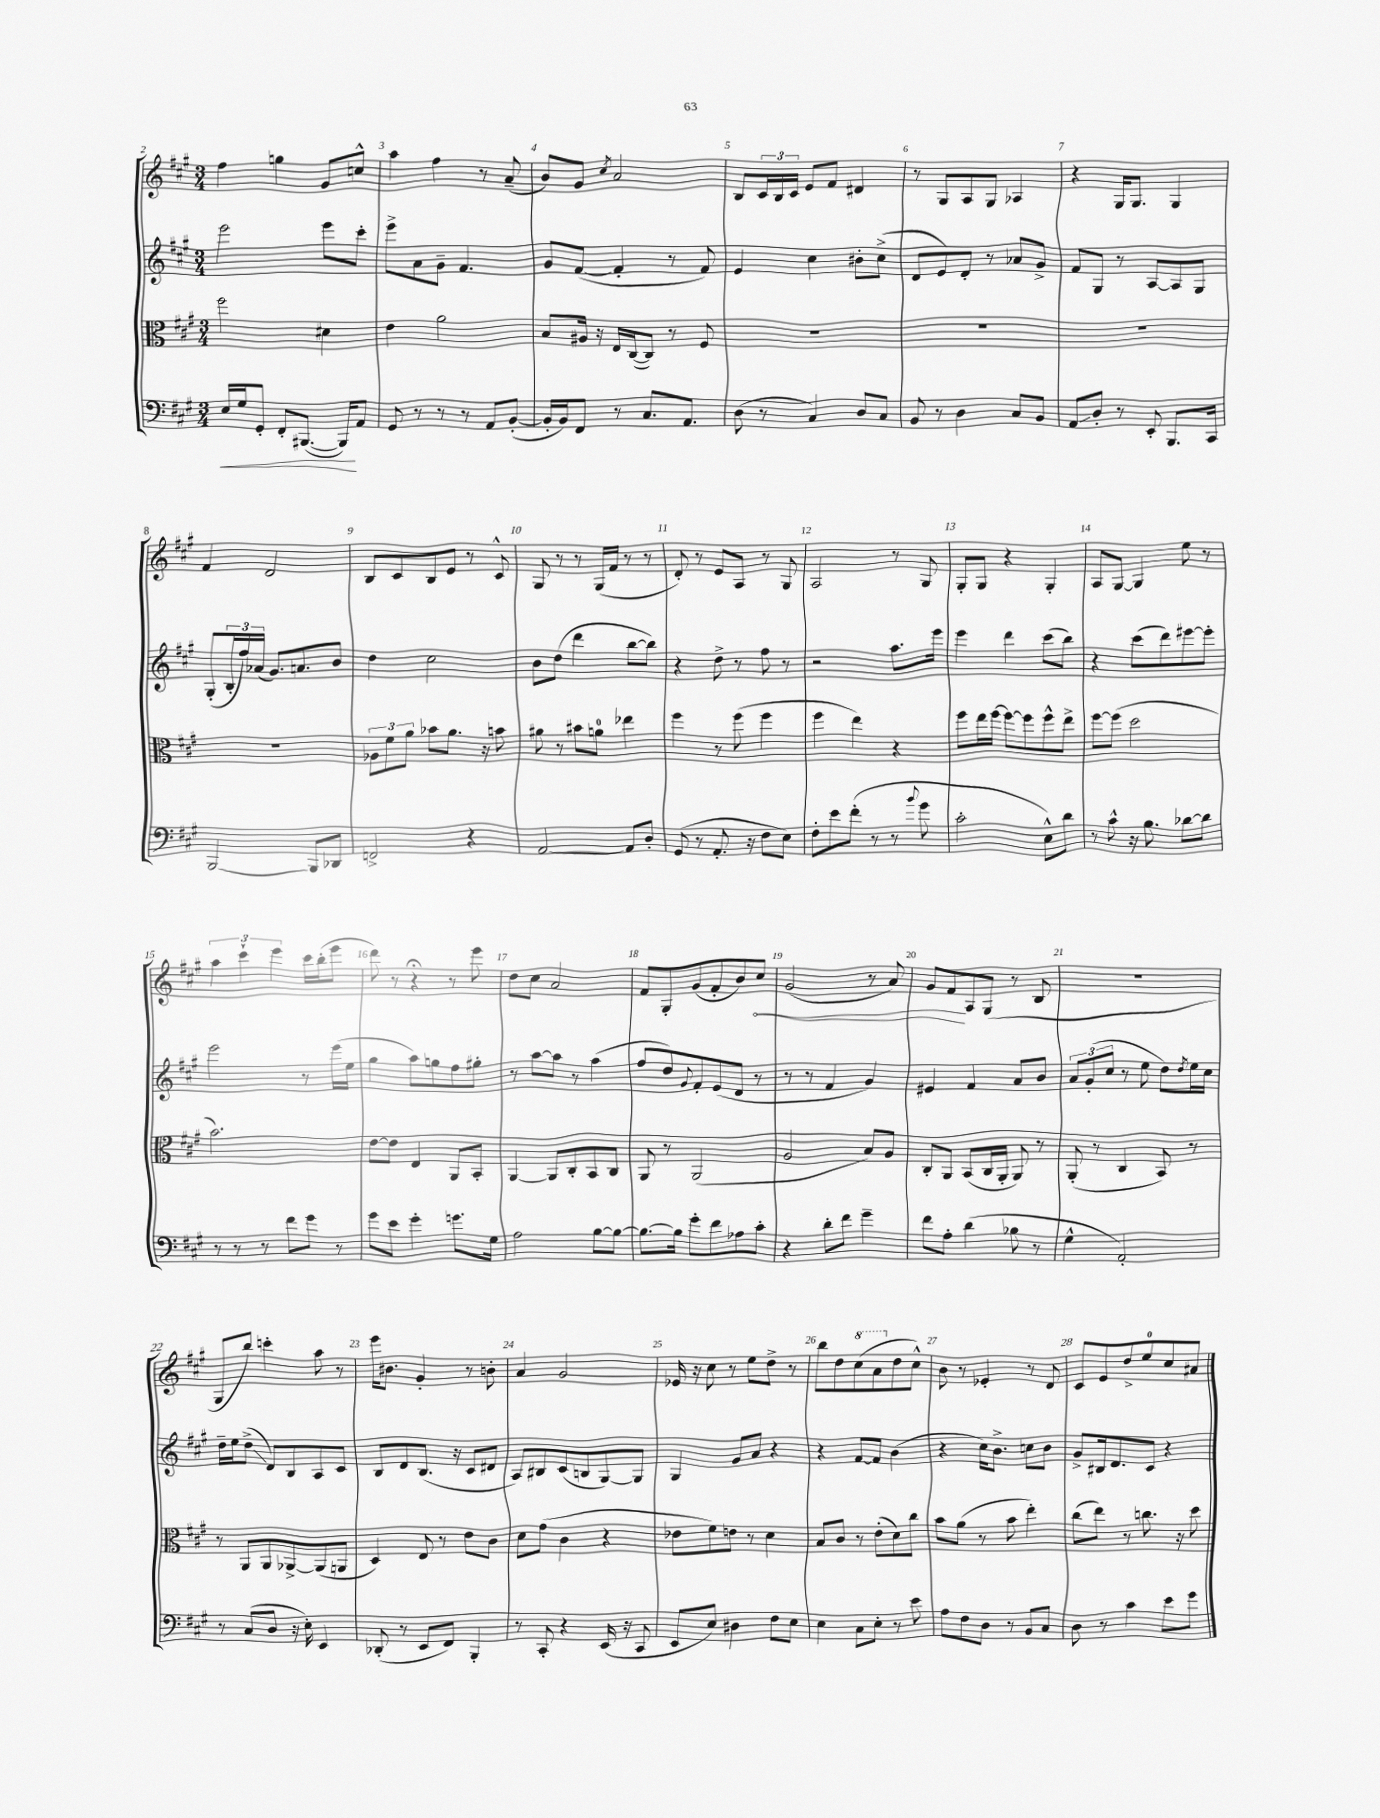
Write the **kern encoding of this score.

**kern	**kern	**kern	**kern
*staff4	*staff3	*staff2	*staff1
*clefF4	*clefC3	*clefG2	*clefG2
*k[f#c#g#]	*k[f#c#g#]	*k[f#c#g#]	*k[f#c#g#]
*M3/4	*M3/4	*M3/4	*M3/4
16E/LL	2ff#\	2eee\	4ff#\
16G#/J	.	.	.
8GG#'/J	.	.	.
8FF#'/L	.	.	4gg\
([8.BBB#/J	.	.	.
.	4d#\	8eee\L	8g#/L
16BBB#/]LK)	.	.	.
8AA/J	.	8ccc#'\J	8cc^^/J
=	=	=	=
8GG#/	4e\	8eee^\L	4aa\
8r	.	8a\	.
8r	2a\	8g#~\J	4ff#\
8r	.	4.f#/	.
8AA/L	.	.	8r
([8BB'/J	.	.	(8a~/
=	=	=	=
16BB'/]LL	8B/L	8g#/L	8b/L)
16BB/J)	.	.	.
8FF#/J	16A#/Jk	([8f#/J	8g#/J
.	16r	.	.
.	.	.	8qcc#/
8r	16E/LL	4f#'/]	2a/
.	([16C#/J	.	.
8.C#/L	8C#/]J)	.	.
.	8r	8r	.
8.AA/J	.	.	.
.	8F#/	8f#/)	.
=	=	=	=
(8D\	2.r	4e/	8B/L
8r	.	.	24c#/L
.	.	.	24B/
.	.	.	24c#/JJ
4C#/)	.	4cc#\	8e/L
.	.	.	8f#/J
8D/L	.	8b#'\L	4d#/
8C#/J	.	(8cc#^\J	.
=	=	=	=
8BB/	2.r	8d/L	8r
8r	.	8e/)	8G#/L
4D\	.	8d'/J	8A/
.	.	8r	8G#/J
8C#/L	.	8a-/L	4A-/
8BB/J	.	8g#^/J	.
=	=	=	=
8AA/L	2.r	8f#/L	4r
8D'/J	.	8G#/J	.
8r	.	8r	16G#/LK
.	.	.	8.G#/J
8EE'/	.	[8A/L	.
8.BBB/L	.	8A/]	4G#/
.	.	8G#/J	.
16CC#/Jk	.	.	.
=	=	=	=
[2BBB/	2.r	(8G#'/L	4f#/
.	.	24B'/L	.
.	.	24ff#/)	.
.	.	(24a-/JJ	.
.	.	8.g#/L)	2d/
.	.	8.a/	.
8BBB/]L	.	.	.
8DD-/J	.	8b/J	.
=	=	=	=
2FF^/	12A-\L	4dd\	8B/L
.	12f#\	.	.
.	.	.	8c#/
.	12a\J	.	.
.	8b-\L	2cc#\	8B/
.	8.a\J	.	8e/J
4r	.	.	8r
.	16r	.	.
.	8b\	.	8c#^^/
=	=	=	=
[2AA/	8a#\	8b\L	8G#/
.	8r	(8dd\J	8r
.	8b#\L	4ddd\	8r
.	8a\J	.	(16G#/LL
.	.	.	16f#/JJ
8AA/]L	4ee-\	[8bb\L	8r
8D'/J	.	8bb\]J)	8r
=	=	=	=
(8GG#/	4ff#\	4r	8d'/)
8r	.	.	8r
8.AA'/	8r	8dd^\	8e/L
.	(8ff#\	8r	8A/J
16r	.	.	.
8F#\L	4ff#\	8ff#\	8r
8E\J)	.	8r	8G#/
=	=	=	=
8F#'\L	4ff#\	2r	2A/
8e\	.	.	.
(8f#'\J	4ee\)	.	.
8r	.	.	.
8r	4r	8.aa\L	8r
8qqb/	.	.	.
8g#\	.	.	8G#/
.	.	16eee\Jk	.
=	=	=	=
2c#'\	8ff#\L	4eee\	8G#'/L
.	16ee\L	.	8G#/J
.	[16ff#\JJ	.	.
.	8ff#\_L	4ddd\	4r
.	8ff#\]	.	.
8E^^\L)	8ff#^^\	(8ccc#\L	4G#'/
8d\J	8ee^\J	8bb\J)	.
=	=	=	=
8r	[8ff#\L	4r	8A/L
8c#^^\	(8ff#\]J	.	[8G#/J
16r	2dd\	(8ccc#\L	4G#/]
8.B\	.	.	.
.	.	8ddd\)	.
[8d-\L	.	[8eee#\	8ee\
8d-\]J	.	8eee#'\]J	8r
=	=	=	=
8r	2.b\)	2eee\	6aa\
8r	.	.	.
.	.	.	6ccc#`\
8r	.	.	.
.	.	.	6eee\
8f#\L	.	.	.
8g#\J	.	8r	16ccc#\LL
.	.	.	(16bb'\J
8r	.	(16eee\LL	8eee\J
.	.	16ee\JJ	.
=	=	=	=
8g#\L	[8e\L	4gg#\	8ddd\)
8e\J	8e\]J	.	8r
4g#'\	4E/	8aa\L)	4r;
.	.	8gg\	.
8.g\L	8AA/L	8ff#\	8r
.	8BB'/J	8gg#'\J	8eee\
16G#\Jk	.	.	.
=	=	=	=
2A\	[4AA/	8r	8dd\L
.	.	[8aa\L	8cc#\J
.	8AA/]L	8aa\]J	2a/
.	8C#'/	8r	.
[8B\L	8BB/	(4aa\	.
8B\_J	8C#/J	.	.
=	=	=	=
8.B\_L	8AA/	8ff#/L	8f#/L
.	8r	8dd/)	8G#'/
16B\]Jk	.	.	.
.	.	8qqg#/	.
8g#'\L	(2AA/	8f#'/	(8g#/
8f#\	.	(8e/	8f#'/
8A-\	.	8d/J	8b/)
8c#'\J	.	8r	8cc#/J
=	=	=	=
4r	2A/	8r	(2g#/
.	.	8r	.
8d'\L	.	4f#/	.
8f#\J	.	.	.
4g#~\	8B/L)	4g#/)	8r
.	8A/J	.	8a/)
=	=	=	=
8f#\L	8C#'/L	4e#/	8g#/L
8A'\J	8AA/J	.	8f#/
(4d\	(8BB/L	4f#/	8A/
.	16C#/L	.	(8G#/J
.	16AA'/JJ	.	.
8B-\	8AA/)	8a/L	8r
8r	8r	8b/J	8B/
=	=	=	=
4G#^^\	(8AA'/	12a/L	2.r
.	.	(12g#'/	.
.	8r	.	.
.	.	12cc#/J	.
2AA'/)	4C#/	8r	.
.	.	8ee\	.
.	8BB/)	8dd\L)	.
.	.	8qdd/	.
.	8r	16ee\L	.
.	.	16cc#\JJ	.
=	=	=	=
8r	8r	16dd~\LL	8G#/L
.	.	16ee\J	.
(8C#/L	8AA/L	(8dd^\J	8bb/J)
8D/J	8AA/	8d/L)	4ccc'\
16r	[8AA-^/	8B/	.
16E'\)	.	.	.
4EE/	(8AA-/]	8A/	8aa\
.	8AA/J	8c#/J	8r
=	=	=	=
(8DD-'/	4D/)	8B/L	16eee\LK
.	.	.	8.b#\J
8r	.	8d/	.
8EE/L	8E/	(8.B/J	4g#'/
8FF#/J)	8r	.	.
.	.	16r	.
4BBB'/	8e\L	8c#/L	8r
.	8c#\J	8d#/J	8b'\
=	=	=	=
8r	8d\L	8A/L)	4a/
8CC#'/	(8g#\J	8B#/	.
4r	4c#\	(8c#/	2g#/
.	.	8B/	.
(16EE/	4r	[8G#/)	.
16r	.	.	.
8CC#/	.	8G#/]J	.
=	=	=	=
8EE/L	8e-\L	4G#/	16e-/
.	.	.	16r
8E/J)	8f#\)	.	8cc#\
4D#\	8e\J	8g#/L	8r
.	8r	8a/J	8ee\L
8F#\L	4d\	4r	8dd^\J
8E\J	.	.	8r
=	=	=	=
4E\	8B/L	4r	8bb\L
.	8c#/J	.	8dd\
8C#\L	8r	[8f#/L	(8ccc#\
8E'\J	(8e'\L	8f#/]J	8aa\
8r	8d\)	(4b\	8dd\
8e\	8cc#\J	.	8cc#^^\J)
=	=	=	=
8A\L	8b\L	4r	8b\
8F#\	(8a\J	.	8r
8D\J	8r	16cc#\LK)	4e-'/
.	.	8.b^\J	.
8r	8b\	.	.
8BB/L	4ee'\)	8cc\L	8r
8C#/J	.	8b\J	8d/
=	=	=	=
8D\	(8cc#\L	8g#^/L	8c#/L
8r	8ee\J)	16B#/k	8e/
.	.	8.d/	.
4c#\	8r	.	8dd^/
.	8.cc\	8c#/J	8ee/
8e\L	.	4r	8cc#/
.	16r	.	.
8g#\J	8dd\	.	8a#/J
==	==	==	==
*-	*-	*-	*-
